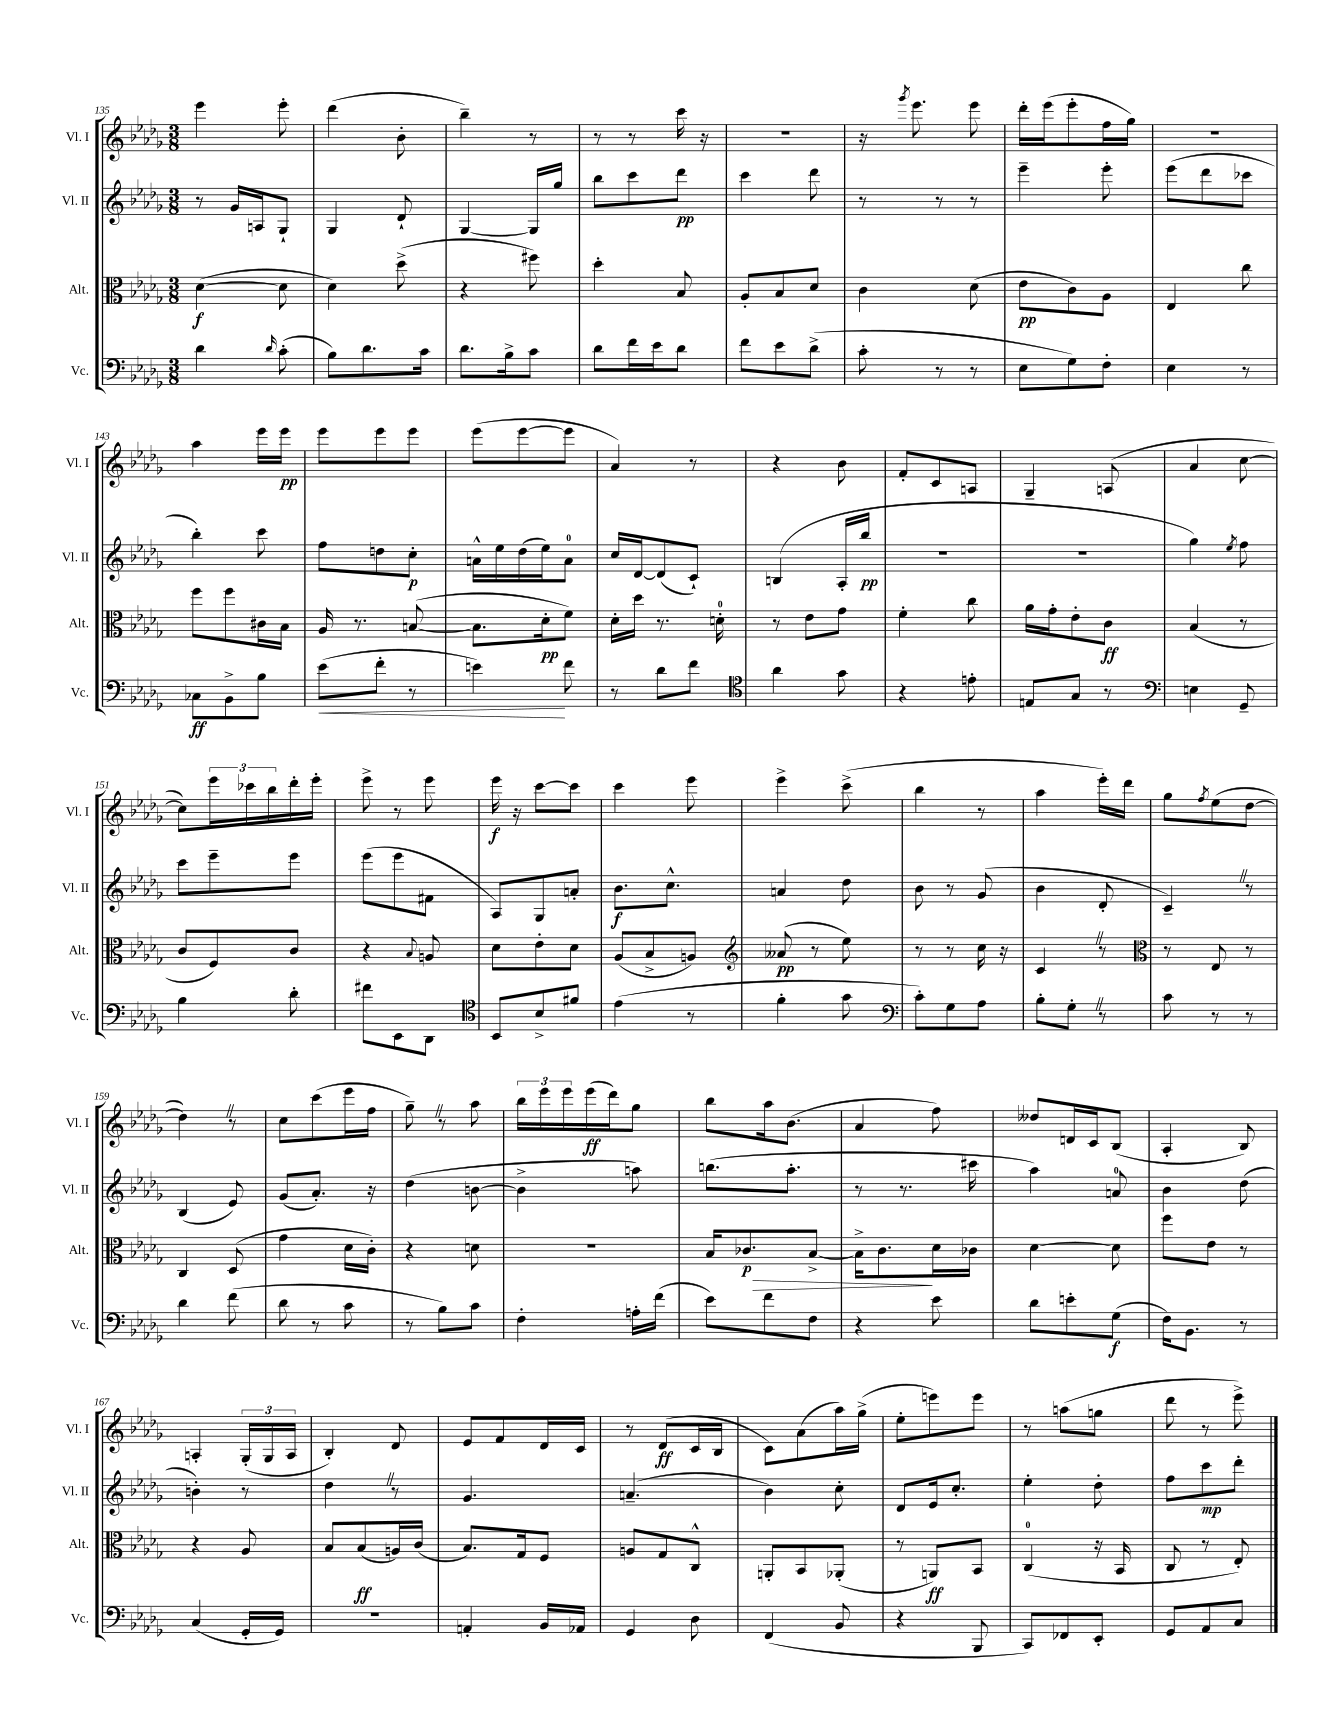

**kern	**dynam	**kern	**dynam	**kern	**dynam	**kern	**dynam
*part4	*part4	*part3	*part3	*part2	*part2	*part1	*part1
*staff4	*staff4	*staff3	*staff3	*staff2	*staff2	*staff1	*staff1
*I"Vc.	*	*I"Alt.	*	*I"Vl. II	*	*I"Vl. I	*
*I'Vc.	*	*I'Alt.	*	*I'Vl. II	*	*I'Vl. I	*
*clefF4	*	*clefC3	*	*clefG2	*	*clefG2	*
*k[b-e-a-d-g-]	*	*k[b-e-a-d-g-]	*	*k[b-e-a-d-g-]	*	*k[b-e-a-d-g-]	*
*M3/8	*	*M3/8	*	*M3/8	*	*M3/8	*
=135	=135	=135	=135	=135	=135	=135	=135
4d-\	.	([4d-\	f	8r	.	4eee-\	.
.	.	.	.	16g-/LL	.	.	.
.	.	.	.	16An/J	.	.	.
16qqd-/	.	.	.	.	.	.	.
(8c'\	.	8d-\]	.	8G-`/J	.	8eee-'\	.
=136	=136	=136	=136	=136	=136	=136	=136
8B-\L)	.	4d-\)	.	4G-/	.	(4ddd-\	.
8.d-\	.	.	.	.	.	.	.
.	.	(8dd-^\	.	8d-`/	.	8b-'\	.
16c\Jk	.	.	.	.	.	.	.
=137	=137	=137	=137	=137	=137	=137	=137
8.d-\L	.	4r	.	[4G-/	.	4bb-~\)	.
16B-^\k	.	.	.	.	.	.	.
8c\J	.	8ff#X\)	.	16G-/LL]	.	8r	.
.	.	.	.	16gg-/JJ	.	.	.
=138	=138	=138	=138	=138	=138	=138	=138
8d-\L	.	4dd-'\	.	8bb-\L	.	8r	.
16f\L	.	.	.	8ccc\	.	8r	.
16e-\J	.	.	.	.	.	.	.
8d-\J	.	8B-/	.	8ddd-\J	pp	16ccc\	.
.	.	.	.	.	.	16r	.
=139	=139	=139	=139	=139	=139	=139	=139
8f\L	.	8A-'/L	.	4ccc\	.	4.r	.
8e-\	.	8B-/	.	.	.	.	.
(8d-^\J	.	8d-/J	.	8ddd-\	.	.	.
=140	=140	=140	=140	=140	=140	=140	=140
8c'\	.	4c\	.	8r	.	16r	.
.	.	.	.	.	.	8qggg-/	.
.	.	.	.	.	.	8.eee-\	.
8r	.	.	.	8r	.	.	.
8r	.	(8d-\	.	8r	.	8eee-\	.
=141	=141	=141	=141	=141	=141	=141	=141
8E-\L	.	8e-\L	pp	4eee-~\	.	16ddd-'\LL	.
.	.	.	.	.	.	(16eee-\J	.
8G-\)	.	8c\)	.	.	.	8eee-'\	.
8F'\J	.	8A-\J	.	8eee-'\	.	16ff\L	.
.	.	.	.	.	.	16gg-\JJ)	.
=142	=142	=142	=142	=142	=142	=142	=142
4E-\	.	4E-/	.	(8eee-\L	.	4.r	.
.	.	.	.	8ddd-\	.	.	.
8r	.	8cc\	.	8ccc-X\J	.	.	.
!!LO:LB:g=z
=143	=143	=143	=143	=143	=143	=143	=143
8C-X\L	ff	8ff\L	.	4bb-'\)	.	4aa-\	.
8BB-^\	.	8ff\	.	.	.	.	.
8B-\J	.	16c#X\L	.	8ccc\	.	16eee-\LL	.
.	.	16B-\JJ	.	.	.	16eee-\JJ	pp
=144	=144	=144	=144	=144	=144	=144	=144
!	!LO:HP:b	!	!	!	!	!	!
(8e-\L	<	16A-/	.	8ff\L	.	8eee-\L	.
.	.	8.r	.	.	.	.	.
8f'\J	.	.	.	8ddn\	.	8eee-\	.
8r	.	([8Bn/	.	8cc'\J	p	8eee-\J	.
=145	=145	=145	=145	=145	=145	=145	=145
4en\)	.	8.B\L]	.	16an^^\LL	.	(8eee-\L	.
.	.	.	.	16ee-\	.	.	.
.	.	.	.	(16dd-\	.	[8eee-\	.
.	.	16d-'\k	pp	16ee-\J)	.	.	.
8f\	[	8f\J)	.	8a\J	.	8eee-\J]	.
=146	=146	=146	=146	=146	=146	=146	=146
8r	.	16d-'\LL	.	16cc/LL	.	4a-/)	.
.	.	16dd-\JJ	.	[16d-/J	.	.	.
8d-\L	.	8.r	.	(8d-/]	.	.	.
8f\J	.	.	.	8c`/J)	.	8r	.
.	.	16dn'\	.	.	.	.	.
=147	=147	=147	=147	=147	=147	=147	=147
*clefC4	*	*	*	*	*	*	*
4a-\	.	8r	.	(4Bn/	.	4r	.
.	.	8e-\L	.	.	.	.	.
8g-\	.	8g-\J	.	16A-'/LL	.	8b-\	.
.	.	.	.	16bb-/JJ	pp	.	.
=148	=148	=148	=148	=148	=148	=148	=148
4r	.	4f'\	.	4.r	.	8f'/L	.
.	.	.	.	.	.	8c/	.
8en'\	.	8cc\	.	.	.	8An/J	.
=149	=149	=149	=149	=149	=149	=149	=149
8En/L	.	16a-\LL	.	4.r	.	4G-~/	.
.	.	16g-'\J	.	.	.	.	.
8G-/J	.	8e-'\	.	.	.	.	.
8r	.	8c\J	ff	.	.	(8An/	.
=150	=150	=150	=150	=150	=150	=150	=150
*clefF4	*	*	*	*	*	*	*
4En\	.	(4B-/	.	4gg-\)	.	4a-/	.
.	.	.	.	8qee-/	.	.	.
8GG-~/	.	8r	.	8ff\	.	[8cc\	.
!!LO:LB:g=z
=151	=151	=151	=151	=151	=151	=151	=151
4B-\	.	8c/L	.	8ccc\L	.	8cc\L])	.
.	.	8F/)	.	8eee-~\	.	24eee-\L	.
.	.	.	.	.	.	24ccc-X\	.
.	.	.	.	.	.	24bb-\	.
8d-'\	.	8c/J	.	8eee-\J	.	16ddd-'\	.
.	.	.	.	.	.	16eee-'\JJ	.
=152	=152	=152	=152	=152	=152	=152	=152
8f#X\L	.	4r	.	(8eee-\L	.	8eee-^\	.
8EE-\	.	.	.	8eee-\	.	8r	.
.	.	8qqB-/	.	.	.	.	.
8DD-\J	.	8An/	.	8f#X\J	.	8eee-\	.
=153	=153	=153	=153	=153	=153	=153	=153
*clefC4	*	*	*	*	*	*	*
8BB-/L	.	8d-\L	.	8A-/L)	.	16eee-\	f
.	.	.	.	.	.	16r	.
8B-^/	.	8e-'\	.	8G-/	.	[8ccc\L	.
8f#X/J	.	8d-\J	.	8an'/J	.	8ccc\J]	.
=154	=154	=154	=154	=154	=154	=154	=154
(4e-\	.	(8A-/L	.	8.b-\L	f	4ccc\	.
.	.	8B-^/	.	.	.	.	.
.	.	.	.	8.cc^^\J	.	.	.
8r	.	8An/J)	.	.	.	8eee-\	.
=155	=155	=155	=155	=155	=155	=155	=155
*	*	*clefG2	*	*	*	*	*
4f'\	.	(8a--X/	pp	4an/	.	4eee-^\	.
.	.	8r	.	.	.	.	.
8g-\	.	8ee-\)	.	8dd-\	.	(8ccc^\	.
=156	=156	=156	=156	=156	=156	=156	=156
*clefF4	*	*	*	*	*	*	*
8c'\L)	.	8r	.	8b-\	.	4bb-\	.
8G-\	.	8r	.	8r	.	.	.
8A-\J	.	16cc\	.	(8g-/	.	8r	.
.	.	16r	.	.	.	.	.
=157	=157	=157	=157	=157	=157	=157	=157
8B-'\L	.	4cZ/	.	4b-\	.	4aa-\	.
8G-'Z\J	.	.	.	.	.	.	.
8r	.	8r	.	8d-'/	.	16eee-'\LL)	.
.	.	.	.	.	.	16ddd-\JJ	.
=158	=158	=158	=158	=158	=158	=158	=158
*	*	*clefC3	*	*	*	*	*
8c\	.	8r	.	4c~Z/)	.	8gg-\L	.
.	.	.	.	.	.	8qff/	.
8r	.	8E-/	.	.	.	(8ee-\	.
8r	.	8r	.	8r	.	[8dd-\J	.
!!LO:LB:g=z
=159	=159	=159	=159	=159	=159	=159	=159
4d-\	.	4C/	.	(4B-/	.	4dd-Z\])	.
(8f\	.	(8D-/	.	8e-/)	.	8r	.
=160	=160	=160	=160	=160	=160	=160	=160
8d-\	.	4g-\	.	(8g-/L	.	8cc\L	.
8r	.	.	.	8.a-'/J)	.	(8ccc\	.
8c\	.	16d-\LL	.	.	.	16eee-\L	.
.	.	16c'\JJ)	.	16r	.	16ff\JJ	.
=161	=161	=161	=161	=161	=161	=161	=161
8r	.	4r	.	(4dd-\	.	8gg-~Z\)	.
8B-\L)	.	.	.	.	.	8r	.
8c\J	.	8dn\	.	[8bn\	.	8aa-\	.
=162	=162	=162	=162	=162	=162	=162	=162
4F'\	.	4.r	.	4b^\]	.	24bb-\LL	.
.	.	.	.	.	.	24eee-\	.
.	.	.	.	.	.	24eee-\	.
.	.	.	.	.	.	(16eee-\	ff
.	.	.	.	.	.	16ddd-\J)	.
16An'\LL	.	.	.	8aan\)	.	8gg-\J	.
(16f\JJ	.	.	.	.	.	.	.
=163	=163	=163	=163	=163	=163	=163	=163
8e-\L)	.	16B-/KL	.	(8.bbn\L	.	8bb-\L	.
!	!	!	!LO:HP:b	!	!	!	!
.	.	8.c-X/	> p	.	.	.	.
8f\	.	.	.	.	.	16aa-\k	.
.	.	.	.	8.aa-'\J	.	(8.b-\J	.
8F\J	.	[8B-^/J	.	.	.	.	.
=164	=164	=164	=164	=164	=164	=164	=164
4r	.	16B-^\KL]	.	8r	.	4a-/	.
.	.	8.c\	.	.	.	.	.
.	.	.	.	8.r	.	.	.
8e-\	.	16d-\L	]	.	.	8ff\)	.
.	.	16c-X\JJ	.	16ccc#X\	.	.	.
=165	=165	=165	=165	=165	=165	=165	=165
8d-\L	.	[4d-\	.	4aa-\)	.	8dd--X/L	.
8en'\	.	.	.	.	.	16dn/L	.
.	.	.	.	.	.	16c/J	.
(8G-\J	f	8d-\]	.	8an/	.	(8B-/J	.
=166	=166	=166	=166	=166	=166	=166	=166
16F\KL)	.	8ff\L	.	4b-\	.	4A-'/	.
8.BB-\J	.	.	.	.	.	.	.
.	.	8e-\J	.	.	.	.	.
8r	.	8r	.	(8dd-\	.	8B-/)	.
!!LO:LB:g=z
=167	=167	=167	=167	=167	=167	=167	=167
(4C/	.	4r	.	4bn'\)	.	4An'/	.
16GG-'/LL	.	8A-/	.	8r	.	(24G-'/LL	.
.	.	.	.	.	.	24G-/	.
16GG-/JJ)	.	.	.	.	.	.	.
.	.	.	.	.	.	24A/JJ	.
=168	=168	=168	=168	=168	=168	=168	=168
4.r	.	8B-/L	.	4dd-Z\	.	4B-'/)	.
.	.	(8B-/	ff	.	.	.	.
.	.	16An/L)	.	8r	.	8d-/	.
.	.	(16c/JJ	.	.	.	.	.
=169	=169	=169	=169	=169	=169	=169	=169
4AAn'/	.	8.B-/L)	.	4.g-/	.	8e-/L	.
.	.	.	.	.	.	8f/	.
.	.	16G-/k	.	.	.	.	.
16BB-/LL	.	8F/J	.	.	.	16d-/L	.
16AA-X/JJ	.	.	.	.	.	16c/JJ	.
=170	=170	=170	=170	=170	=170	=170	=170
4GG-/	.	8An/L	.	(4.an~/	.	8r	.
.	.	8G-/	.	.	.	(8d-/L	ff
8D-\	.	8C^^/J	.	.	.	16c/L	.
.	.	.	.	.	.	16B-/JJ	.
=171	=171	=171	=171	=171	=171	=171	=171
(4FF/	.	8AAn'/L	.	4b-\)	.	8c\L)	.
.	.	8BB-/	.	.	.	(8a-\	.
8BB-/	.	(8AA-X'/J	.	8cc'\	.	16aa-\L)	.
.	.	.	.	.	.	(16gg-^\JJ	.
=172	=172	=172	=172	=172	=172	=172	=172
4r	.	8r	.	8d-/L	.	8ee-'\L	.
.	.	8AAn/L)	ff	16e-/k	.	8eeen\)	.
.	.	.	.	8.cc'/J	.	.	.
8BBB-/	.	8BB-/J	.	.	.	8eee\J	.
=173	=173	=173	=173	=173	=173	=173	=173
8CC/L)	.	(4C/	.	4ee-'\	.	8r	.
8FF-X/	.	.	.	.	.	(8aan\L	.
8EE-'/J	.	16r	.	8dd-'\	.	8ggn\J	.
.	.	16BB-/	.	.	.	.	.
=174	=174	=174	=174	=174	=174	=174	=174
8GG-/L	.	8C/	.	8ff\L	.	8ddd-\	.
8AA-/	.	8r	.	8ccc\	mp	8r	.
8C/J	.	8E-'/)	.	8ddd-'\J	.	8eee-^\)	.
==	==	==	==	==	==	==	==
*-	*-	*-	*-	*-	*-	*-	*-
